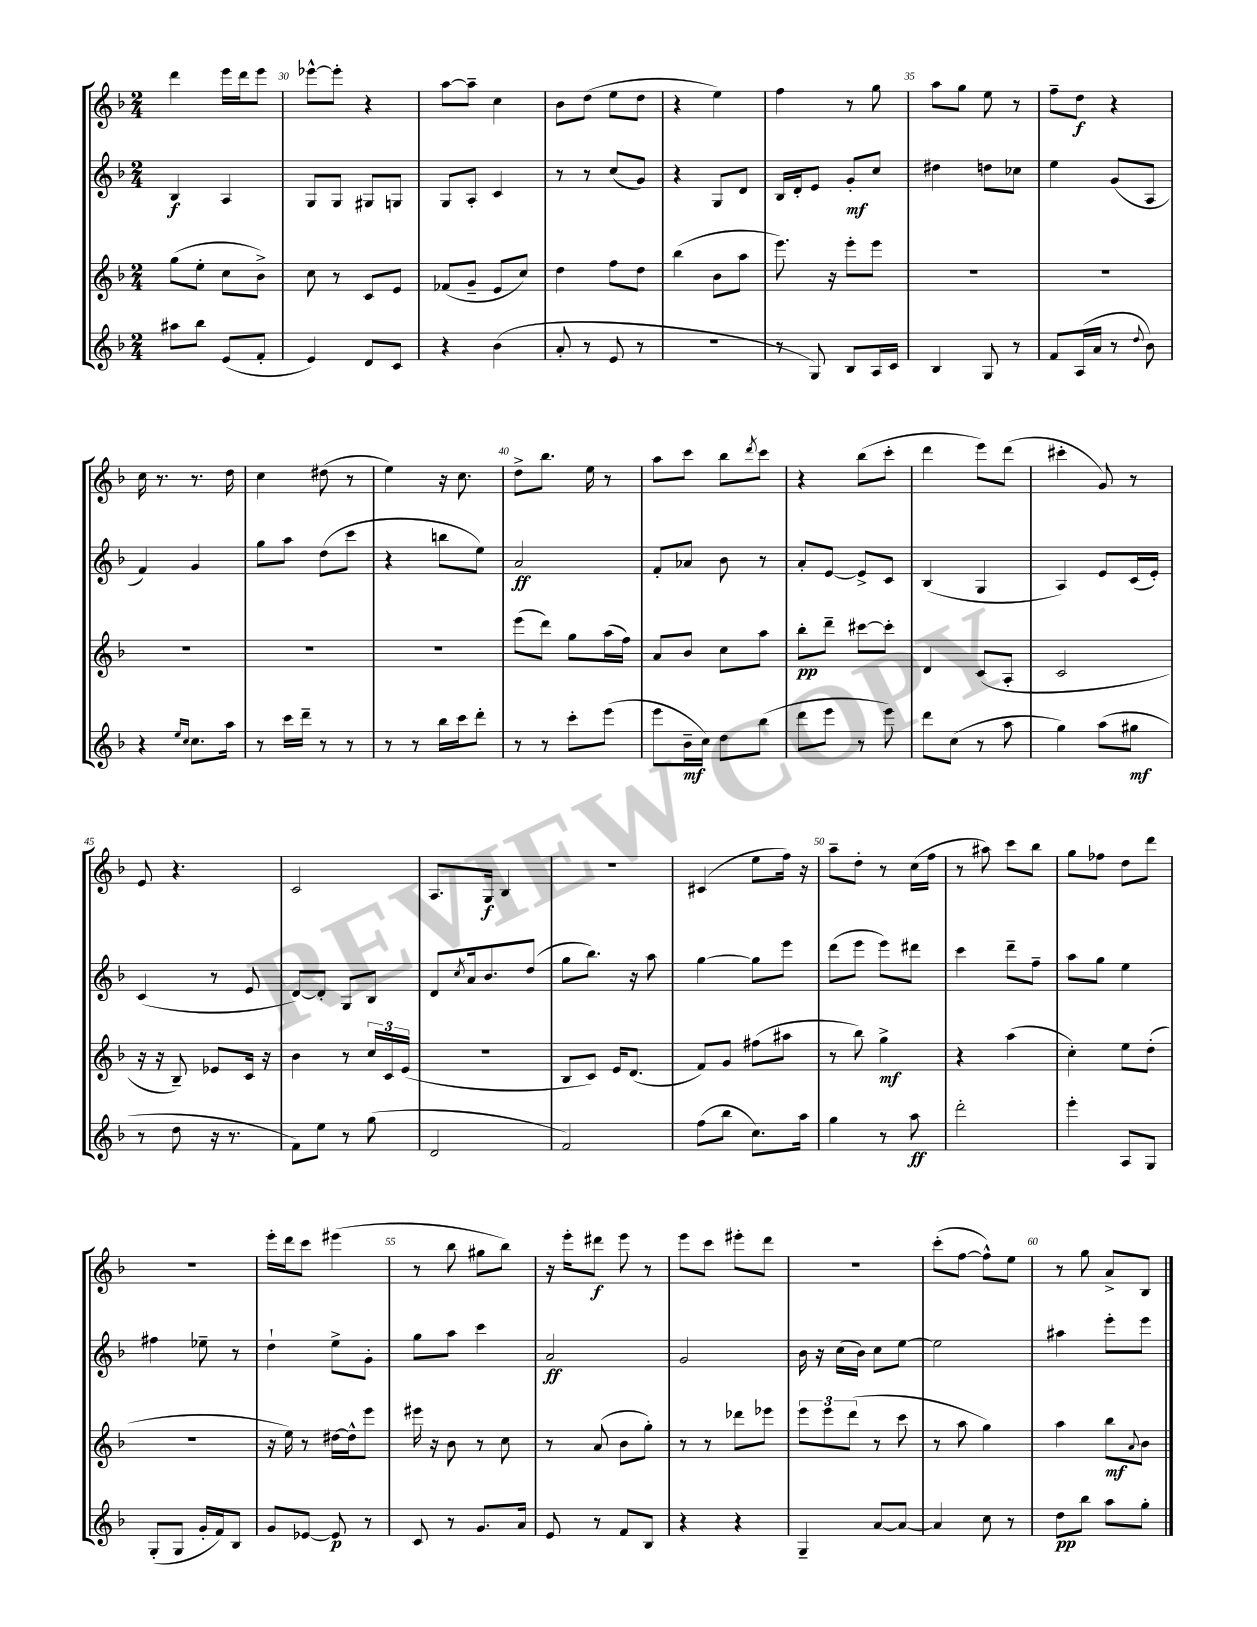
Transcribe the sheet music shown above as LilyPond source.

<<
\new StaffGroup <<
\new Staff = "s0" {
    \clef treble \key f \major \numericTimeSignature \time 2/4
    d'''4 e'''16 d'''16 e'''8 |
    ees'''8~-^ ees'''8-. r4 |
    a''8~ a''8-- c''4 |
    bes'8 d''8( e''8 d''8 |
    r4 e''4) |
    f''4 r8 g''8 |
    a''8 g''8 e''8 r8 |
    f''8-- d''8\f r4 |
    c''16 r8. r8. d''16 |
    c''4 dis''8( r8 |
    e''4) r16 c''8. |
    d''8-> bes''8. e''16 r8 |
    a''8 c'''8 bes''8 \acciaccatura { d'''8 } c'''8 |
    r4 bes''8( c'''8-. |
    d'''4 e'''8) d'''8( |
    cis'''4-. g'8) r8 |
    e'8 r4. |
    c'2 |
    a8. g16\f bes4 |
    r2 |
    cis'4( e''8 f''16) r16 |
    a''8-- d''8-. r8 c''16( f''16 |
    r8 ais''8) c'''8 bes''8 |
    g''8 fes''8 d''8 d'''8 |
    r2 |
    e'''16-. d'''16 c'''8 eis'''4( |
    r8 bes''8 gis''8 bes''8) |
    r16 e'''16-. dis'''8\f e'''8 r8 |
    e'''8 c'''8 eis'''8-. d'''8 |
    r2 |
    c'''8-.( f''8~ f''8-^) e''8 |
    r8 g''8 a'8-> bes8 \bar "|." |
}
\new Staff = "s1" {
    \clef treble \key f \major \numericTimeSignature \time 2/4
    bes4\f a4 |
    g8 g8 gis8 g8 |
    g8 a8-. c'4 |
    r8 r8 c''8( g'8) |
    r4 g8 d'8 |
    bes16 d'16-. e'8 g'8-.\mf c''8 |
    dis''4 d''8 ces''8 |
    e''4 g'8( a8 |
    f'4) g'4 |
    g''8 a''8 d''8( c'''8 |
    r4 b''8 e''8) |
    a'2\ff |
    f'8-. aes'8 bes'8 r8 |
    a'8-. e'8~ e'8-> c'8 |
    bes4( g4 |
    a4) e'8 c'16( e'16-.) |
    c'4( r8 e'8 |
    d'8~) d'8-. g8 bes8 |
    d'8 \acciaccatura { c''8 } a'16 bes'8. d''8( |
    g''8 bes''8.) r16 a''8 |
    g''4~ g''8 e'''8 |
    d'''8( e'''8 e'''8) dis'''8 |
    c'''4 d'''8-- f''8-- |
    a''8 g''8 e''4 |
    fis''4 ees''8-- r8 |
    d''4-! e''8-> g'8-. |
    g''8 a''8 c'''4 |
    a'2\ff |
    g'2 |
    bes'16 r16 c''16( bes'16) c''8 e''8~ |
    e''2 |
    ais''4 e'''8-. e'''8 \bar "|." |
}
\new Staff = "s2" {
    \clef treble \key f \major \numericTimeSignature \time 2/4
    g''8( e''8-. c''8 bes'8->) |
    c''8 r8 c'8 e'8 |
    fes'8( g'8-- e'8 c''8) |
    d''4 f''8 d''8 |
    bes''4( bes'8 a''8 |
    e'''8.) r16 e'''8-. e'''8 |
    R2 |
    R2 |
    R2 |
    R2 |
    R2 |
    e'''8( d'''8) g''8 a''16( f''16) |
    a'8 bes'8 c''8 a''8 |
    bes''8-.\pp d'''8-- cis'''8~ cis'''8-. |
    d'4 c'8( a8-. |
    c'2 |
    r16 r16 bes8--) ees'8 c'16 r16 |
    bes'4 r8 \tuplet 3/2 { c''16 c'16 e'16( } |
    R2 |
    bes8 c'8) e'16 d'8.( |
    f'8) g'8 fis''8( ais''8 |
    r8 bes''8) g''4->\mf |
    r4 a''4( |
    c''4-.) e''8 d''8-.( |
    r2 |
    r16 e''16) r8 dis''16~ dis''16-^ e'''8 |
    eis'''16 r16 bes'8 r8 c''8 |
    r8 a'8( bes'8 g''8-.) |
    r8 r8 des'''8 ees'''8 |
    \tuplet 3/2 { e'''8 e'''8 d'''8( } r8 c'''8 |
    r8 a''8 g''4) |
    a''4 bes''8\mf \appoggiatura { a'8 } bes'8 \bar "|." |
}
\new Staff = "s3" {
    \clef treble \key f \major \numericTimeSignature \time 2/4
    ais''8 bes''8 e'8( f'8-. |
    e'4) d'8 c'8 |
    r4 bes'4( |
    a'8-. r8 e'8 r8 |
    r2 |
    r8 g8) bes8 a16 c'16 |
    bes4 g8 r8 |
    f'8 a16( a'16 r8 \appoggiatura { d''8 } bes'8) |
    r4 \grace { e''16 c''16 } c''8. a''16 |
    r8 c'''16 d'''16-- r8 r8 |
    r8 r8 bes''16 c'''16 d'''8-. |
    r8 r8 c'''8-. e'''8( |
    e'''8 bes'16--\mf c''16) d''8 bes''8( |
    d'''8 e'''8 r8 e'''8) |
    d'''8 c''8( r8 a''8 |
    g''4) a''8( gis''8\mf |
    r8 d''8 r16 r8. |
    f'8) e''8 r8 g''8( |
    d'2 |
    f'2) |
    f''8( bes''8 c''8.) a''16 |
    g''4 r8 a''8\ff |
    d'''2-. |
    e'''4-. a8 g8 |
    g8-.( g8 g'16-. f'16) bes8 |
    g'8 ees'8~ ees'8\p r8 |
    c'8 r8 g'8. a'16 |
    e'8 r8 f'8 bes8 |
    r4 r4 |
    g4-- a'8~ a'8~ |
    a'4 c''8 r8 |
    d''8\pp bes''8 a''8 g''8-. \bar "|." |
}
>>
>>
\layout { \context { \Score currentBarNumber = #29 \override BarNumber.break-visibility = ##(#f #t #t) barNumberVisibility = #(every-nth-bar-number-visible 5) } }
